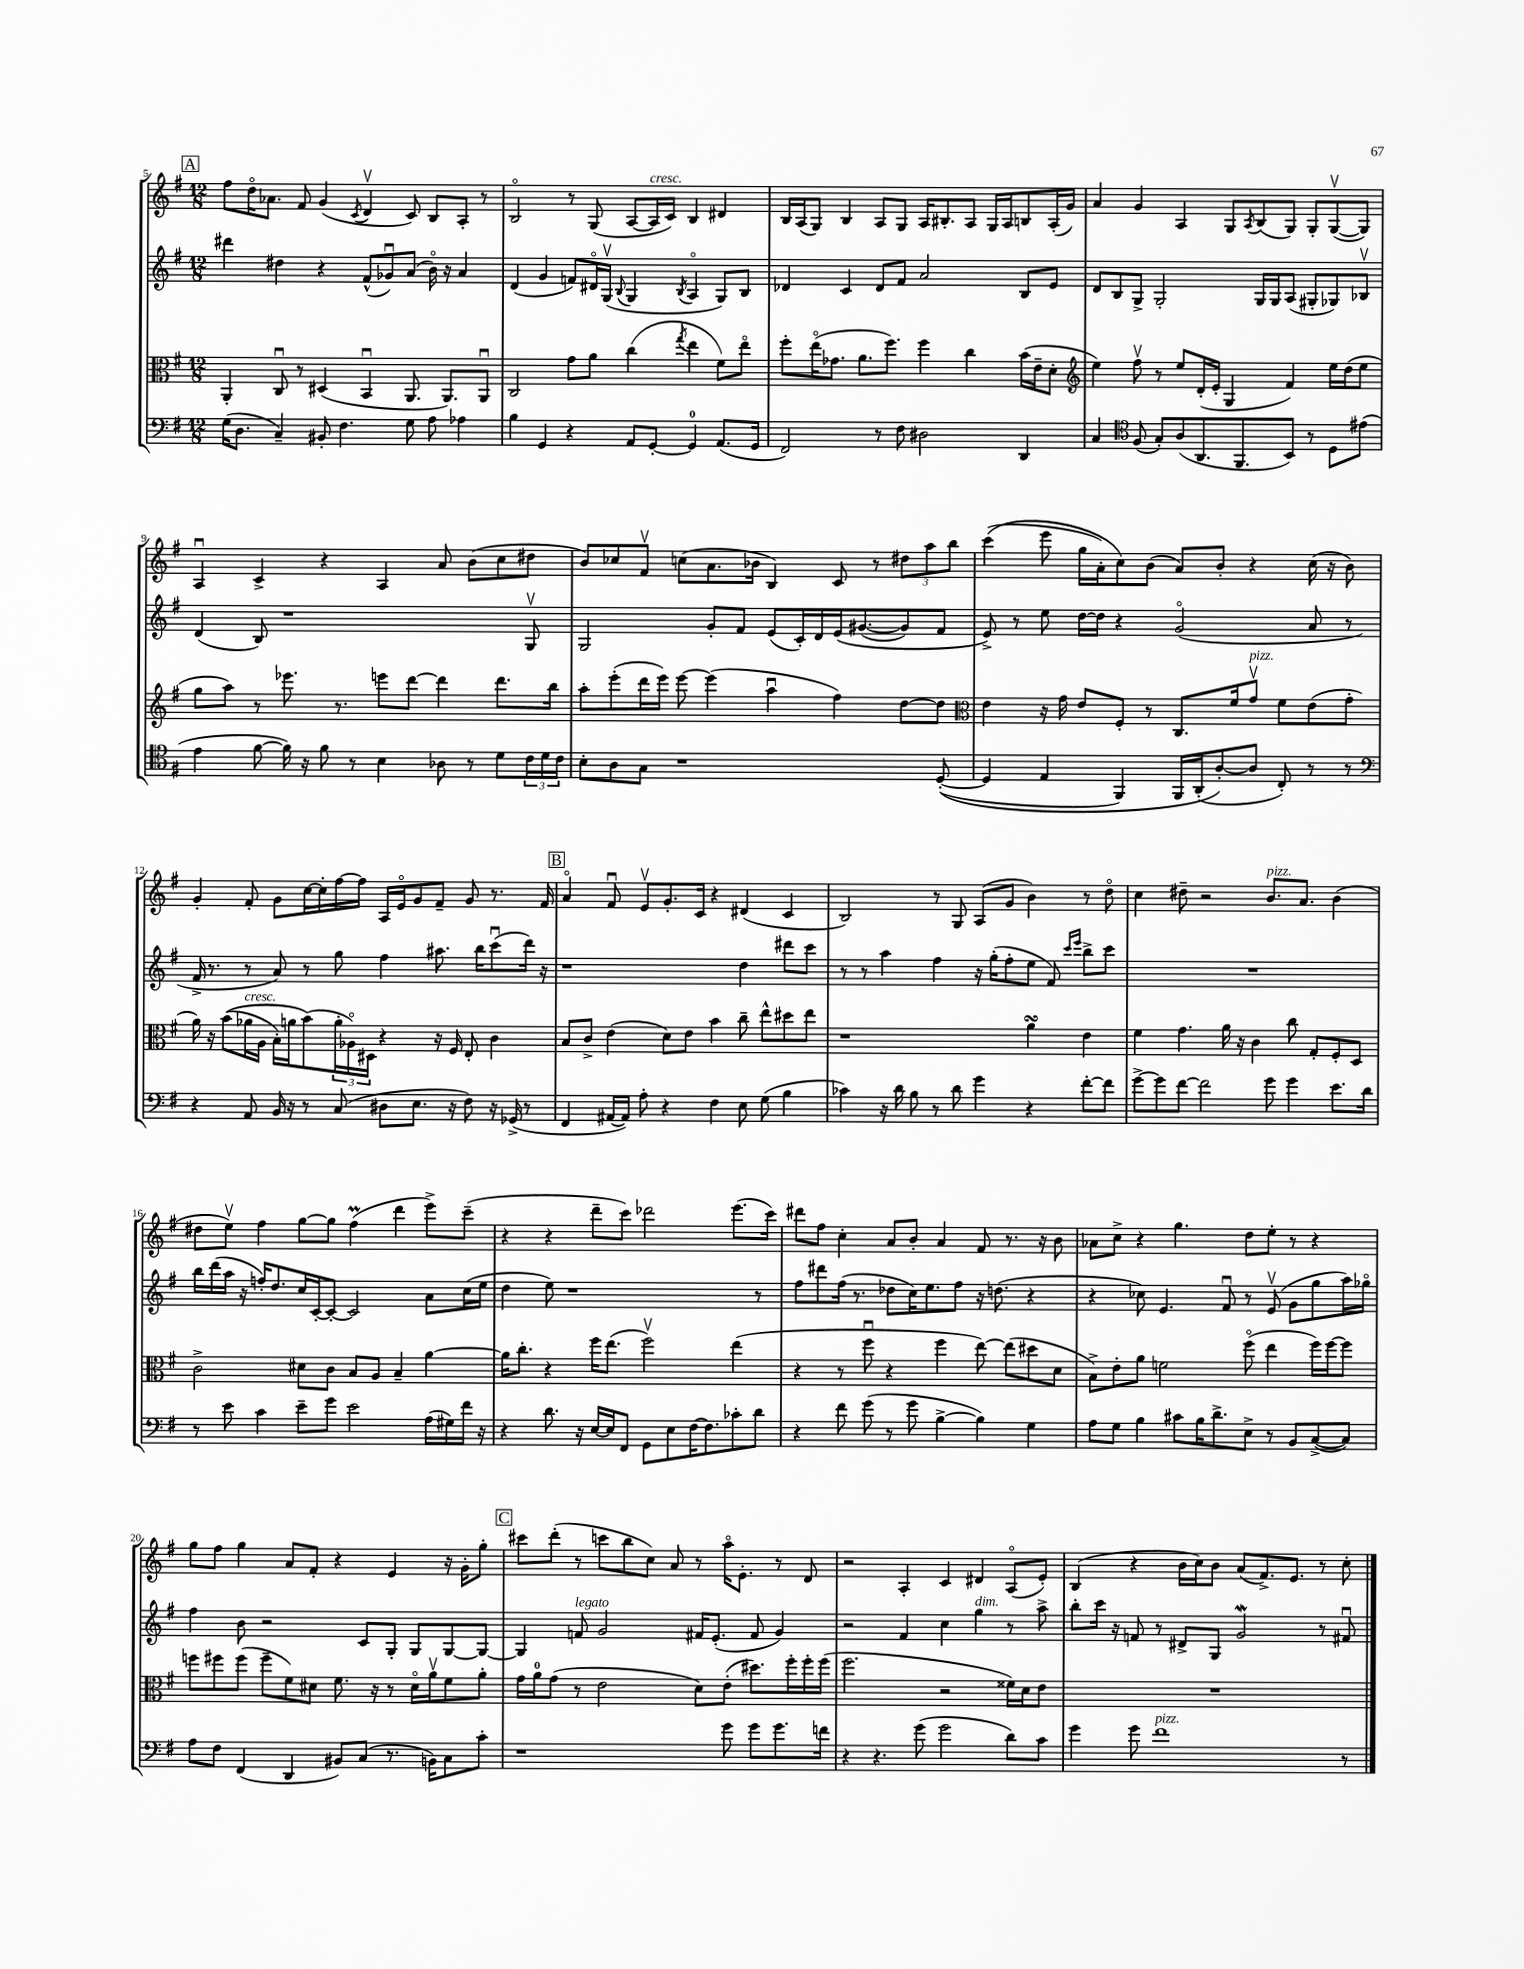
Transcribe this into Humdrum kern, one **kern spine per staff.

**kern	**kern	**kern	**kern
*staff4	*staff3	*staff2	*staff1
*clefF4	*clefC3	*clefG2	*clefG2
*k[f#]	*k[f#]	*k[f#]	*k[f#]
*M12/8	*M12/8	*M12/8	*M12/8
(16G	4AA'	4ddd#	8ff#
8.D	.	.	.
.	.	.	16ddo
.	.	.	8.a-
4C~)	8Cu	4dd#	.
.	8r	.	8f#
8BB#'	(4D#	4r	(4g
4.F#	.	.	.
.	.	.	8qc
.	4BBu	(8f#^^	4dv
.	.	8g-u)	.
8G	8.AA	(8a	8c)
8A	.	16bo)	8B
.	8.AA)	16r	.
4A-	.	4a	8A'
.	8AAu	.	8r
=	=	=	=
4B	2C	(4d	2Bo
4GG	.	4g	.
4r	8g	8f)	8r
.	8a	16d#o	(8G
.	.	(16Gv	.
.	.	8qqB	.
8AA	(4cc	4G	[8A
[8GG'	.	.	16A]
.	.	.	16c)
.	8qgg	8qB	.
4GG]	4ee	4Ao	4B
(8.AA	8f#)	8G)	4d#
.	8eeo	8B	.
16GG	.	.	.
=	=	=	=
2FF#)	8ff#'	4d-	16B
.	.	.	(16A
.	(16eeo	.	8G)
.	8.g-	.	.
.	.	4c	4B
.	8.a	.	.
8r	.	8d-	8A
.	8.ff#)	.	.
8F#	.	8f#	8G
2D#	4ff#	2a	16A
.	.	.	8.B#'
.	4cc	.	8A
.	.	.	16G
.	.	.	16A
4DD	(16b	8B	8B
.	16e~	.	.
.	8d'	8e	(16A'
.	.	.	16g)
=	=	=	=
*	*clefG2	*	*
4C	4ee)	8d	4a
.	.	8B	.
*clefC4	*	*	*
(8F#	8ff#v	8G^	4g
8G')	8r	2G'	.
(8A	8ee	.	4A
8.AA	(16d'	.	.
.	16e'	.	.
.	4G	.	8G
8.FF#	.	.	.
.	.	.	8qA
.	.	16G	(8B
.	.	16G	.
8BB)	4f#)	(8A	8G)
8r	.	8G#'	8G'
8D	16ee	8G-)	([8Gv
.	(16dd	.	.
(8e#	8ee	8B-v	8G])
=	=	=	=
4e	8gg	(4d	4Au
.	8aa)	.	.
[8f#	8r	8B)	4c^
16f#])	8.eee-	1r	.
16r	.	.	.
8f#	.	.	4r
.	8.r	.	.
8r	.	.	.
4B	8eee	.	4A
.	[8ddd	.	.
8A-	4ddd]	.	8a
8r	.	.	(8b
8d	8.ddd	.	8cc
24c	.	8Gv	8dd#
24d	.	.	.
.	16bb	.	.
24c	.	.	.
=	=	=	=
8B'	8aa'	2G	8b)
8A	(8eee'	.	8cc-
8G	16ddd	.	8f#v
.	16eee)	.	.
1r	[8eee	.	(8cc
.	(4eee]	8g'	8.a
.	.	8f#	.
.	.	.	16b-
.	4aau	(8e	4B)
.	.	16c')	.
.	.	16d	.
.	4ff#)	&(16e	8c
.	.	([8.g#	.
.	.	.	8r
.	[8dd	8g#])	12dd#
.	.	.	12aa
&(([8D'	8dd]	8f#	.
.	.	.	12bb
=	=	=	=
*	*clefC3	*	*
4D]	4e	8e^&)	&((4ccc
.	.	8r	.
4E	16r	8ee	8eee
.	16g	.	.
.	8e	[16dd	16gg
.	.	16dd]	16a')
4FF#)	8F#'	4r	8cc&)
.	8r	.	(8b
16FF#	8.C	(2go	8a)
(16AA'	.	.	.
[8A'&)	.	.	8b'
.	16f#	.	.
8A]	8gv	.	4r
8C')	8f#	.	.
8r	(8e	8a	(16cc
.	.	.	16r
8r	8g'	8r	8b)
=	=	=	=
*clefF4	*	*	*
4r	16a)	16f#^	4g'
.	16r	8.r	.
.	&((8b	.	.
8AA	16a-	8r	8f#'
.	16A	.	.
16BB	16B')	8a)	8g
16r	16a	.	.
8r	(8b&)	8r	[16cc
.	.	.	16cc']
(8C	24a'	8gg	[16ff#
.	24A-o)	.	.
.	.	.	16ff#]
.	24D#	.	.
8D#	4r	4ff#	16A
.	.	.	16eo
8.E	.	.	8g
.	16r	8.aa#	8f#~
16r	16F#	.	.
8F#)	8E'	.	8g
.	.	16bb	.
16r	4c	(8cccu	8.r
(16GG-^	.	.	.
8r	.	16ddd)	.
.	.	16r	16f#
=	=	=	=
4FF#	8B	1r	4ao
.	8c^	.	.
[16AA#	(4e	.	8f#u
16AA#])	.	.	.
8A'	.	.	8ev
4r	8d)	.	8.g'
.	8e	.	.
.	.	.	16c
4F#	4b	.	4r
8E	8cc~	4dd	(4d#
(8G	8ee^^	.	.
4B	8dd#	8ddd#	4c
.	8ee	8ccc	.
=	=	=	=
4c-)	1r	8r	2B)
.	.	8r	.
16r	.	4aa	.
16d	.	.	.
8B	.	.	.
8r	.	4ff#	8r
8d	.	.	8G
4g	.	16r	(8A
.	.	(16gg'	.
.	.	8ff#'	8g
4r	4a	8ee	4b)
.	.	8f#)	.
.	.	16qqccc	.
.	.	16qqeee	.
[8f#'	4e	8bb^	8r
8f#]	.	8ccc	8ddo
=	=	=	=
[8g^	4f#	1.r	4cc
8g]	.	.	.
[8f#	4.g	.	8dd#~
2f#]	.	.	2r
.	16a	.	.
.	16r	.	.
.	4c	.	.
8g	.	.	8.b
4g	8cc	.	.
.	.	.	8.a
.	8G'	.	.
8.e	8F#'	.	(4b
.	8D	.	.
16d	.	.	.
=	=	=	=
8r	2c^	16bb	8dd#
.	.	(16ddd	.
8e	.	16aa	8eev)
.	.	16r	.
4c	.	16ff')	4ff#
.	.	8.dd	.
8e~	8d#	16cc	[8gg
.	.	[16c'	.
8g	8c	8c'_	8gg]
2e	8B	2c]	(4ff#
.	8A	.	.
.	4B~	.	4ddd
(16A	[4a	8a	8eee^)
16G#)	.	.	.
16f#	.	(16cc	(8ccc~
16r	.	16ee	.
=	=	=	=
4r	16a]	4dd	4r
.	8.cc'	.	.
8.d	4r	8ee)	4r
.	.	1r	.
16r	.	.	.
[16E	16ff#	.	8ddd~
16E]	(8.ee	.	.
8FF#	.	.	8ccc)
8GG	2ff#v)	.	2ddd-
8E	.	.	.
[16F#	.	.	.
8.F#]	.	.	.
8c-'	(4ee	.	(8.eee
8d	.	8r	.
.	.	.	16ccc)
=	=	=	=
4r	4r	8ff#	8ddd#
.	.	8ddd#	8ff#
8f#	8r	(16ff#	4cc'
.	.	8.r	.
(8g	8ff#u	.	.
8r	4r	8dd-	8a
8g	.	16cc)	8b'
.	.	8.ee	.
[4B^	4ff#	.	4a
.	.	8ff#	.
4B])	[8ee)	16r	8f#
.	.	(8.dd	.
.	(8ee]	.	8.r
4G	8dd#	4r	.
.	.	.	16r
.	8d	.	8b
=	=	=	=
8A	8B^)	4r	8a-
8G	8e'	.	8cc^
4B	8a	8cc-)	4r
.	2f	4.e	.
8c#	.	.	4.gg
16B	.	.	.
8.d^	.	.	.
.	.	8f#u	.
8E^	(8ff#o	8r	8dd
8r	4ee	(8ev	8ee'
8BB	.	8g	8r
([8C^	16ff#)	8gg	4r
.	[16ff#	.	.
8C])	8ff#]	16aa)	.
.	.	16gg-o	.
=	=	=	=
8A	8ff	4ff#	8gg
8F#	8ff#	.	8ff#
(4FF#	(8ff#	8b	4gg
.	8ff#~	2r	.
4DD	8f#)	.	8a
.	8d#	.	8f#'
8BB#)	8.f#	.	4r
(8C	.	8c	.
.	16r	.	.
8.r	8r	8G'	4e
.	16d#o	8G	.
16BB)	16av	.	.
8C	8f#	[8G	16r
.	.	.	16g'
8c'	8a'	8G_	8gg'
=	=	=	=
1r	16g	4G]	8ccc#
.	16a	.	.
.	(8g	.	(8ddd'
.	8r	8f	8r
.	2e	2g	8ccc
.	.	.	8bb
.	.	.	8cc)
.	.	.	8a
.	8d)	16f#	8r
.	.	(8.e'	.
8g	(8e'	.	16aao
.	.	.	8.e'
8g	8.dd#)	8f#	.
8.g	.	4g)	8r
.	16ff#'	.	.
.	16ff#'	.	8d
16f	(16ff#	.	.
=	=	=	=
4r	2.ff#	2r	2r
4.r	.	.	.
.	.	4f#	4A'
(8g	.	.	.
2g	2r	4cc	4c
.	.	4gg	4d#
8d)	16f##)	8r	(8Ao
.	16d	.	.
8c	8e	8aa^	8e')
=	=	=	=
4g	1.r	8bb'	(4B
.	.	16ccc	.
.	.	16r	.
8g	.	8f	4r
1f#	.	8r	.
.	.	8d#^	16b
.	.	.	16cc)
.	.	8G	8b
.	.	2g	(8a
.	.	.	8.f#^)
.	.	.	8.e
.	.	8r	8r
8r	.	8f#u	8cc'
==	==	==	==
*-	*-	*-	*-
